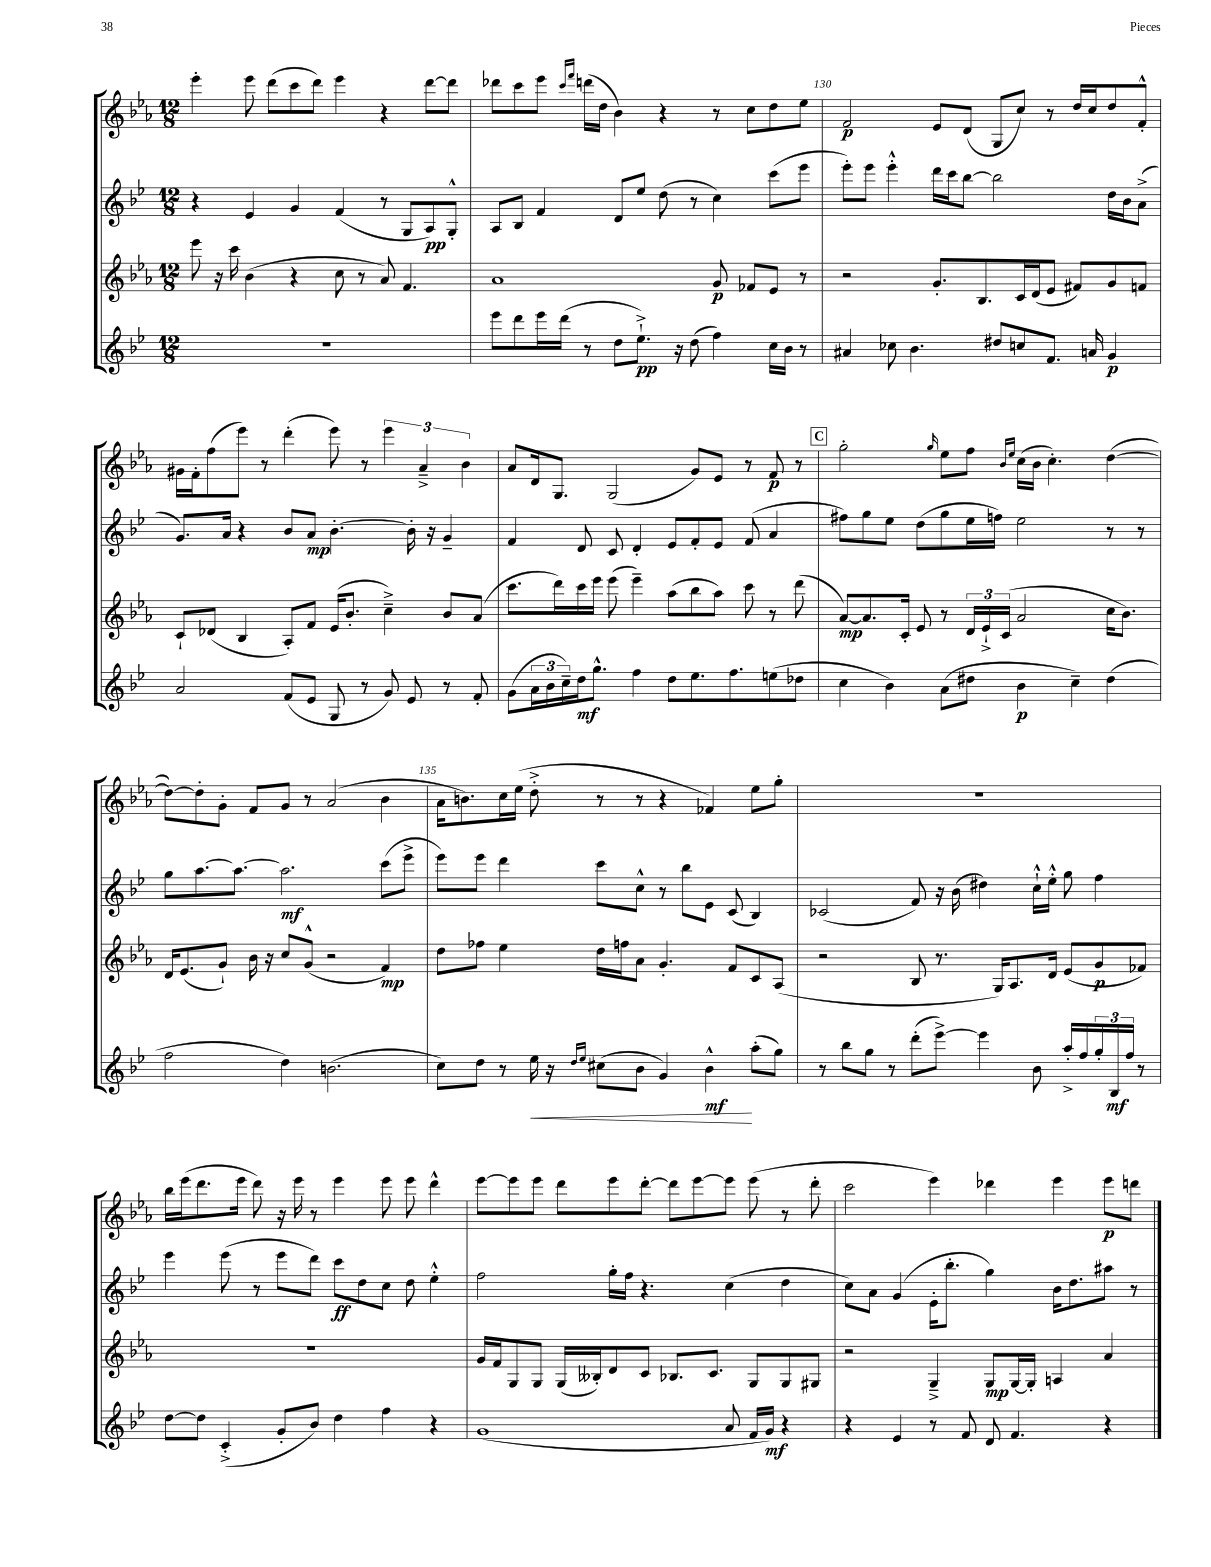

**kern	**kern	**kern	**kern
*staff4	*staff3	*staff2	*staff1
*clefG2	*clefG2	*clefG2	*clefG2
*k[b-e-]	*k[b-e-a-]	*k[b-e-]	*k[b-e-a-]
*M12/8	*M12/8	*M12/8	*M12/8
1.r	8eee-	4r	4eee-'
.	16r	.	.
.	16ccc	.	.
.	(4b-	4e-	8eee-
.	.	.	(8ddd
.	4r	4g	8ccc
.	.	.	8ddd)
.	8cc	(4f	4eee-
.	8r	.	.
.	8a-)	8r	4r
.	4.f	8G	.
.	.	8A)	[8ddd
.	.	8G'^^	8ddd]
=	=	=	=
8eee-	1a-	8A	8ddd-
8ddd	.	8B-	8ccc
16eee-	.	4f	8eee-
(16ddd	.	.	.
.	.	.	16qqccc
.	.	.	16qqfff
8r	.	.	(16ddd
.	.	.	16dd
8dd	.	8d	4b-)
8.ee-`^)	.	8ee-	.
.	.	(8dd	4r
16r	.	.	.
(8dd	.	8r	.
4ff)	8g	4cc)	8r
.	8f-	.	8cc
16cc	8e-	(8ccc	8dd
16b-	.	.	.
8r	8r	8eee-	8ee-
=	=	=	=
4a#	2r	8eee-')	2f
.	.	8eee-	.
8cc-	.	4eee-'^^	.
4.b-	.	.	.
.	8.g'	16ddd	8e-
.	.	16ccc	.
.	.	[8bb-	(8d
.	8.B-	.	.
8dd#	.	2bb-]	8G
8cc	16c	.	8cc)
.	(16d	.	.
8.f	8e-	.	8r
.	8f#)	.	16dd
16a	.	.	16cc
4g	8g	16dd	8dd
.	.	16b-	.
.	8f	(8a^	8f'^^
=	=	=	=
2a	8c`	8.g)	16g#
.	.	.	16f'
.	(8d-	.	(8ff
.	.	16a	.
.	4B-	4r	8eee-)
.	.	.	8r
(8f	8A-')	8b-	(4ddd'
8e-	8f	8a	.
8G	(16e-	[4.b-'	8eee-)
.	8.b-'	.	.
8r	.	.	8r
8g)	4cc~^)	.	6eee-
8e-	.	16b-']	.
.	.	.	6a-~^
.	.	16r	.
8r	8b-	4g~	.
.	.	.	6b-
8f'	(8a-	.	.
=	=	=	=
(8g	8.ccc	4f	8a-
24a	.	.	16d
24b-	.	.	.
.	16ddd)	.	8.G
24cc~)	.	.	.
16dd	16ccc	8d	.
8.gg^^	16eee-	.	.
.	(8eee-	8c	(2G
4ff	4eee-~)	4d'	.
8dd	(8aa-	8e-	.
8.ee-	8bb-	8f'	8g)
.	8aa-)	8e-	8e-
8.ff	.	.	.
.	8ccc	(8f	8r
(8ee	8r	4a	8f
8dd-	(8ddd	.	8r
=	=	=	=
4cc	[8a-)	8ff#)	2gg'
.	8.a-]	8gg	.
4b-)	.	8ee-	.
.	16c'	.	.
.	8e-	(8dd	.
.	.	.	16qqgg
(8a	8r	8gg	8ee-
8dd#	24d	16ee-	8ff
.	24e-`^	.	.
.	.	16ff)	.
.	(24c	.	.
.	.	.	16qqb-
.	.	.	16qqee-
4b-	2a-	2ee-	(16cc
.	.	.	16b-
.	.	.	4.cc')
4cc~)	.	.	.
(4dd#	16cc	8r	([4dd
.	8.b-)	.	.
.	.	8r	.
=	=	=	=
2ff	16d	8gg	8dd_)
.	(8.e-	.	.
.	.	[8.aa	8dd']
.	8g`)	.	8g'
.	.	8.aa_	.
.	16b-	.	8f
.	16r	.	.
4dd)	8cc	2.aa]	8g
.	(8g^^	.	8r
(2.b	2r	.	(2a-
.	4f)	(8ccc	4b-
.	.	8eee-^	.
=	=	=	=
8cc)	8dd	8eee-)	16a-
.	.	.	8.b)
8dd	8ff-	8eee-	.
8r	4ee-	4ddd	16cc
.	.	.	(16ee-
16ee-	.	.	8dd'^
16r	.	.	.
16qqdd	.	.	.
16qqee-	.	.	.
(8cc#	16dd	8ccc	8r
.	16ff	.	.
8b-	8a-	8cc^^	8r
4g)	4.g'	8r	4r
.	.	8bb-	.
4b-^^	.	8e-	4f-)
.	8f	(8c	.
(8aa'	8c	4B-)	8ee-
8gg)	(8A-	.	8gg'
=	=	=	=
8r	2r	(2c-	1.r
8bb-	.	.	.
8gg	.	.	.
8r	.	.	.
(8ddd'	8B-	8f)	.
[8eee-^)	8.r	16r	.
.	.	(16b-	.
4eee-]	.	4dd#)	.
.	16G)	.	.
.	8.A-	.	.
8b-	.	16cc`^^	.
.	16d	16ee-'^^	.
16aa'^	(8e-	8gg	.
16ff	.	.	.
24gg'	8g	4ff	.
24B-	.	.	.
24ff	.	.	.
8r	8f-)	.	.
=	=	=	=
[8dd	1.r	4eee-	16bb-
.	.	.	(16eee-
8dd]	.	.	8.ddd
(4c'^	.	(8eee-	.
.	.	.	16eee-
.	.	8r	8ddd)
8g'	.	8eee-	16r
.	.	.	16eee-
8b-)	.	8ddd)	8r
4dd	.	8ccc	4eee-
.	.	8dd	.
4ff	.	8cc	8eee-
.	.	8dd	8eee-
4r	.	4ee-'^^	4ddd^^
=	=	=	=
(1g	16g	2ff	[8eee-
.	16f	.	.
.	8G	.	8eee-]
.	8G	.	8eee-
.	(16G	.	8ddd
.	16B--')	.	.
.	8d	16gg'	8eee-
.	.	16ff	.
.	8c	4.r	[8ddd'
.	8.B-	.	8ddd]
.	.	.	[8eee-
.	8.c	.	.
8a	.	(4cc	8eee-]
16f	8G	.	(8eee-
16g)	.	.	.
4r	8G	4dd	8r
.	8G#	.	8ddd'
=	=	=	=
4r	2r	8cc)	2ccc
.	.	8a	.
4e-	.	(4g	.
8r	4G~^	16e-'	4eee-)
.	.	8.bb-'	.
8f	.	.	.
8d	8G	4gg)	4ddd-
4.f	[16G	.	.
.	16G']	.	.
.	4A	16b-	4eee-
.	.	8.dd	.
4r	4a-	8aa#	8eee-
.	.	8r	8ddd
==	==	==	==
*-	*-	*-	*-
